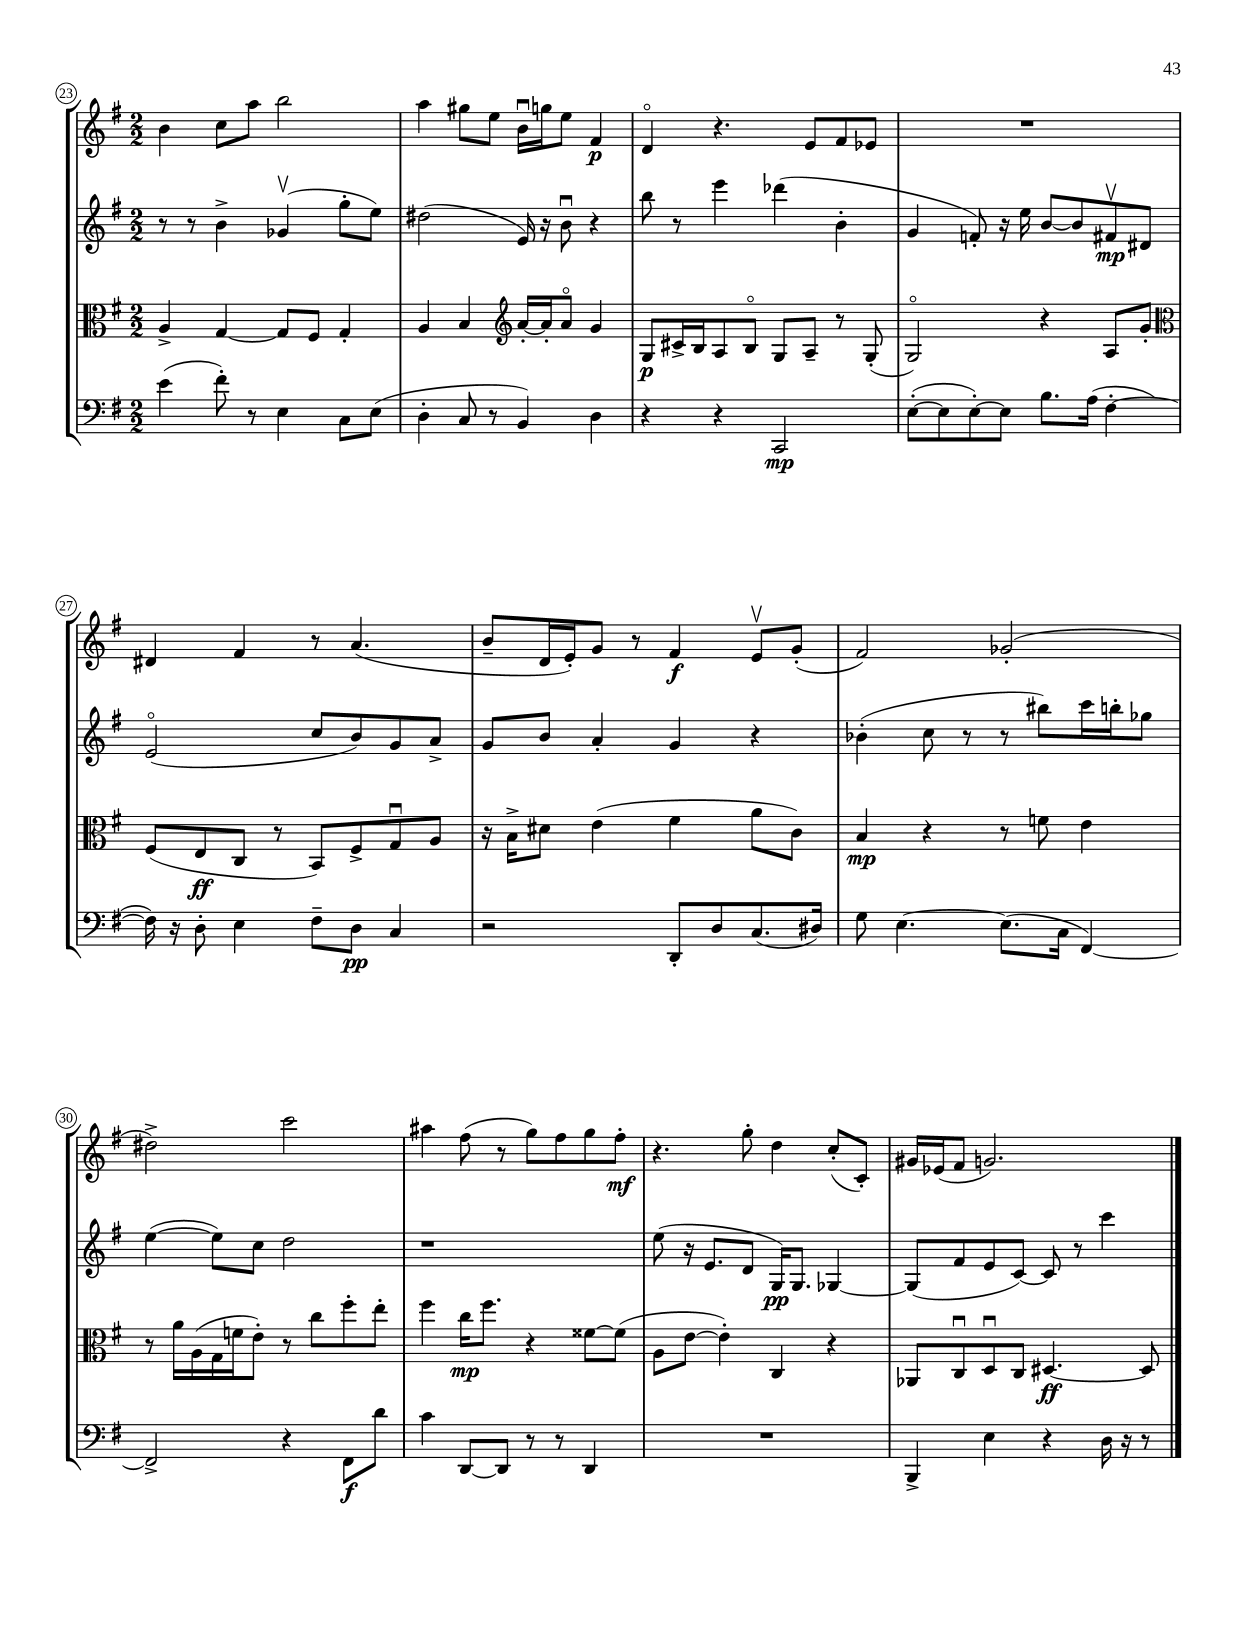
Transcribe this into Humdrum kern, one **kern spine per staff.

**kern	**kern	**kern	**kern
*staff4	*staff3	*staff2	*staff1
*clefF4	*clefC3	*clefG2	*clefG2
*k[f#]	*k[f#]	*k[f#]	*k[f#]
*M2/2	*M2/2	*M2/2	*M2/2
(4e	4A^	8r	4b
.	.	8r	.
8f#')	[4G	4b^	8cc
8r	.	.	8aa
4E	8G]	(4g-v	2bb
.	8F#	.	.
8C	4G'	8gg'	.
(8E	.	8ee)	.
=	=	=	=
4D'	4A	(2dd#	4aa
8C	4B	.	8gg#
8r	.	.	8ee
*	*clefG2	*	*
4BB)	[16a'	16e)	16bu
.	16a']	16r	16gg
.	8ao	8bu	8ee
4D	4g	4r	4f#
=	=	=	=
4r	8G	8bb	4do
.	16c#^	8r	.
.	16B	.	.
4r	8A	4eee	4.r
.	8Bo	.	.
2CC	8G	(4ddd-	.
.	8A~	.	8e
.	8r	4b'	8f#
.	(8G'	.	8e-
=	=	=	=
([8E'	2Go)	4g	1r
8E]	.	.	.
[8E')	.	8f')	.
8E]	.	16r	.
.	.	16ee	.
8.B	4r	[8b	.
.	.	8b]	.
(16A	.	.	.
[4F#'	8A	8f#v	.
.	8g'	8d#	.
=	=	=	=
*	*clefC3	*	*
16F#])	(8F#	(2eo	4d#
16r	.	.	.
8D'	8E	.	.
4E	8C	.	4f#
.	8r	.	.
8F#~	8BB)	8cc	8r
8D	8F#^	8b)	(4.a
4C	8Gu	8g	.
.	8A	8a^	.
=	=	=	=
2r	16r	8g	8b~
.	16B^	.	.
.	8d#	8b	16d
.	.	.	16e')
.	(4e	4a'	8g
.	.	.	8r
8DD'	4f#	4g	4f#
8D	.	.	.
(8.C	8a	4r	8ev
.	8c)	.	(8g'
16D#)	.	.	.
=	=	=	=
8G	4B	(4b-'	2f#)
[4.E	.	.	.
.	4r	8cc	.
.	.	8r	.
(8.E]	8r	8r	(2g-'
.	8f	8bb#)	.
16C	.	.	.
[4FF#)	4e	16ccc	.
.	.	16bb'	.
.	.	8gg-	.
=	=	=	=
2FF#^]	8r	([4ee	2dd#^)
.	16a	.	.
.	(16A	.	.
.	16G	8ee])	.
.	16f	.	.
.	8e')	8cc	.
4r	8r	2dd	2ccc
.	8cc	.	.
8FF#	8ff#'	.	.
8d	8ee'	.	.
=	=	=	=
4c	4ff#	1r	4aa#
[8DD	16cc	.	(8ff#
.	8.ff#	.	.
8DD]	.	.	8r
8r	4r	.	8gg)
8r	.	.	8ff#
4DD	[8f##	.	8gg
.	(8f##]	.	8ff#'
=	=	=	=
1r	8A	(8ee	4.r
.	[8e	16r	.
.	.	8.e	.
.	4e'])	.	.
.	.	8d	8gg'
.	4C	16G)	4dd
.	.	8.G	.
.	4r	[4G-	(8cc'
.	.	.	8c')
=	=	=	=
4BBB^	8AA-	(8G-]	16g#
.	.	.	(16e-
.	8Cu	8f#	8f#
4E	8Du	8e	2.g)
.	8C	[8c)	.
4r	[4.D#	8c]	.
.	.	8r	.
16D	.	4ccc	.
16r	.	.	.
8r	8D#]	.	.
==	==	==	==
*-	*-	*-	*-
